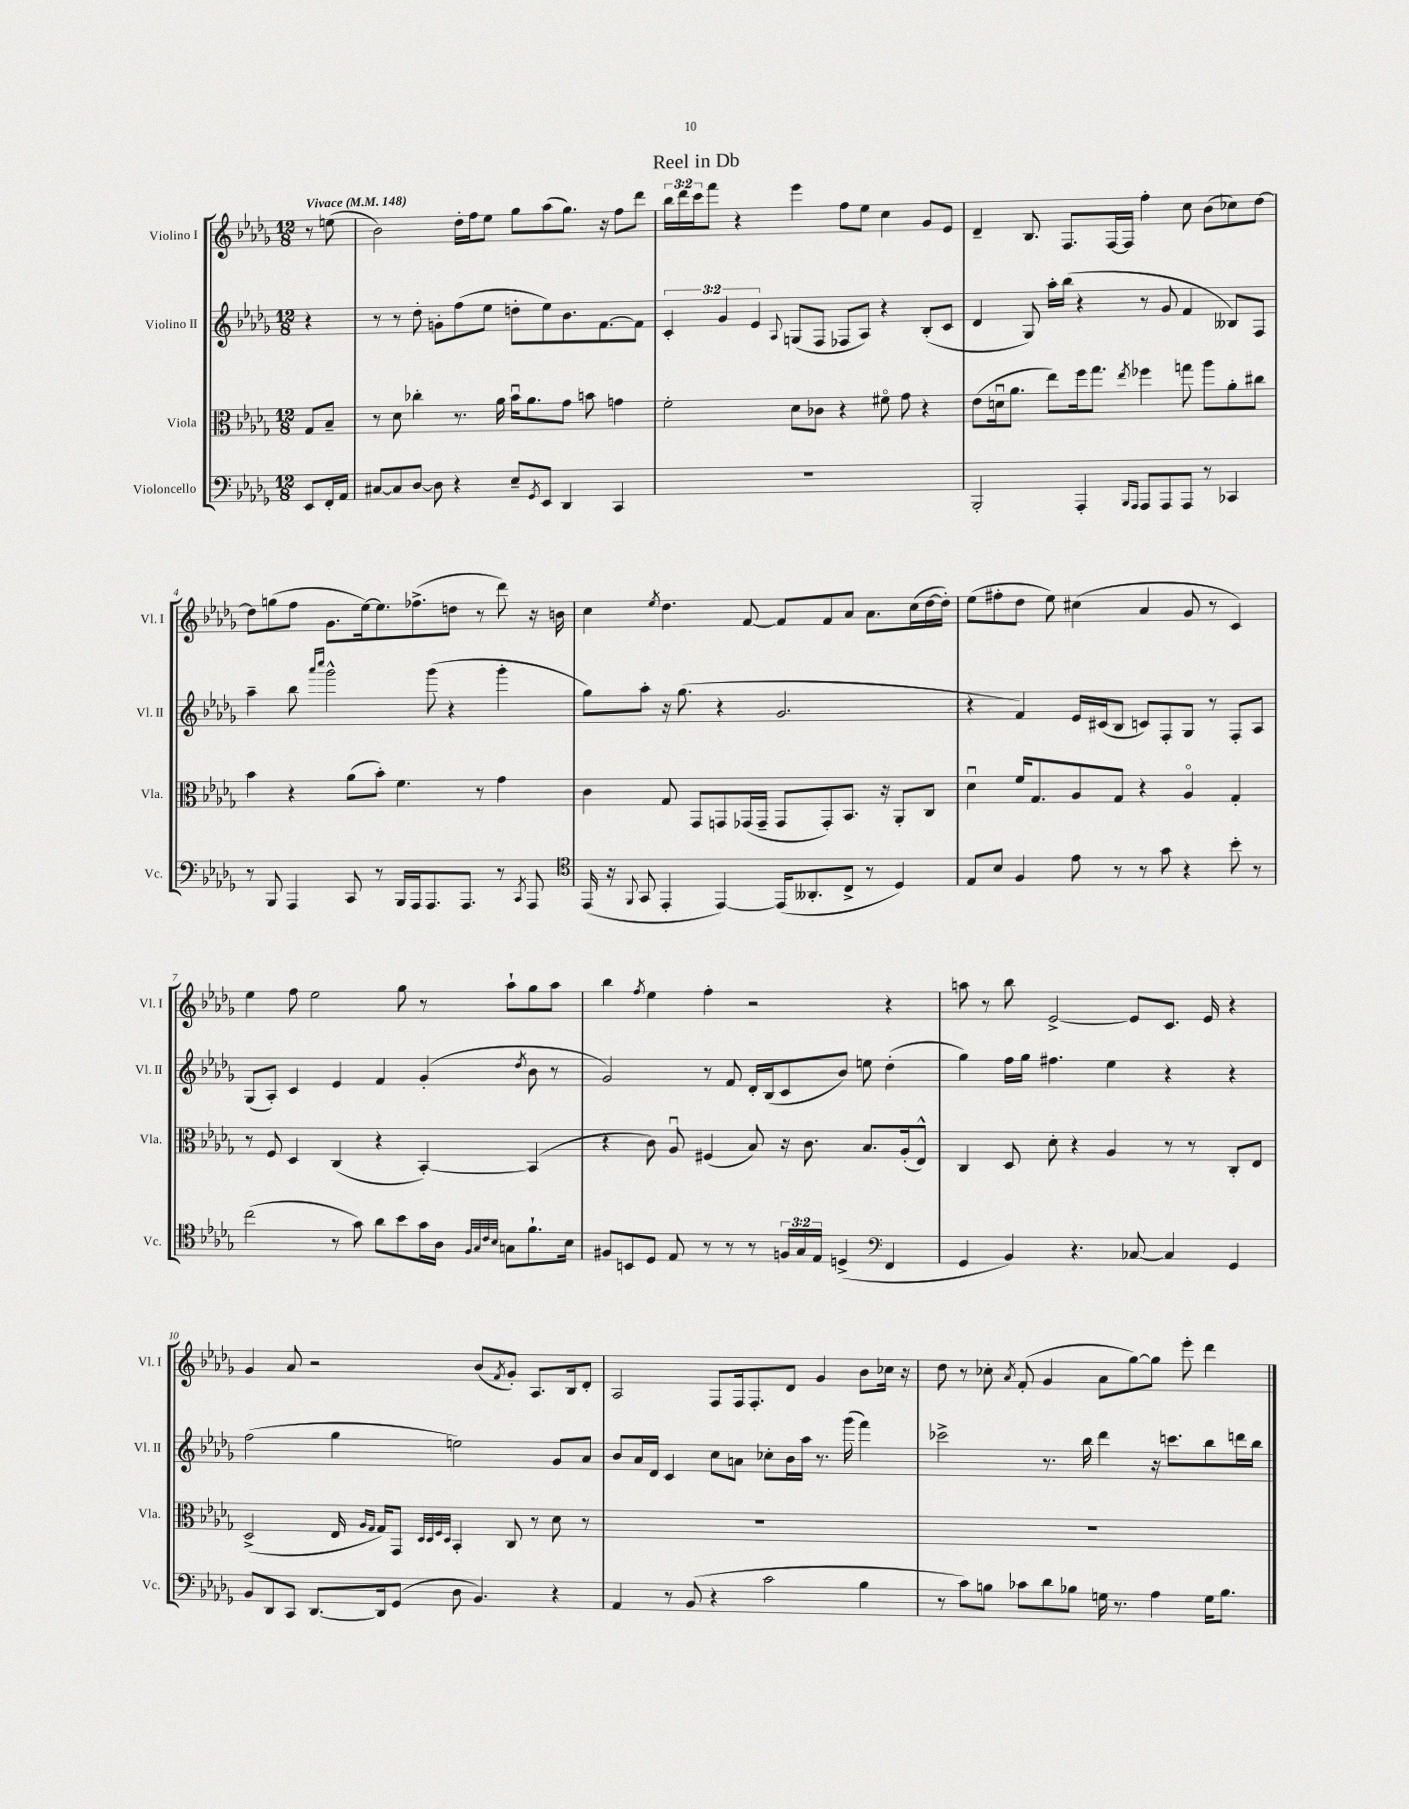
\header { title = "Reel in Db" }
<<
\new StaffGroup <<
\new Staff = "s0" \with { instrumentName = "Violino I" shortInstrumentName = "Vl. I" } {
    \clef treble \key des \major \numericTimeSignature \time 12/8 \override Staff.TupletNumber.text = #tuplet-number::calc-fraction-text \partial 4 \tempo "Vivace" 4 = 148
    r8 e''8( |
    bes'2) des''16-. f''16 ees''8 ges''8 aes''8( ges''8.) r16 f''8 des'''8 |
    \tuplet 3/2 { bes''16 des'''16 c'''16 } f'''8 r4 ees'''4 f''8 ees''8 c''4 ges'8 ees'8 |
    des'4-- bes8. f8. f16~ f16 f''4-. c''8 bes'8( ces''8) des''8~ |
    des''8 g''8( f''8 ges'8. ees''16~) ees''8. fes''8.->( d''8 r8 des'''8) r16 b'16 |
    c''4 \acciaccatura { ees''8 } des''4. f'8~ f'8 f'8 aes'8 aes'8. c''16( des''16~ des''16-.) |
    ees''8( fis''8-. des''8 ees''8) cis''4( aes'4 ges'8 r8 c'4) |
    ees''4 f''8 ees''2 ges''8 r8 aes''8-! ges''8 aes''8 |
    bes''4 \acciaccatura { f''8 } ees''4 f''4-. r2 r4 |
    a''8 r8 bes''8 ees'2~-> ees'8 c'8. ees'16 r4 |
    ges'4 aes'8 r2 bes'8( \acciaccatura { f'8 } ges'8-.) aes8. bes16 des'8-. |
    aes2 f8 f16 f8.-. des'8 ges'4 bes'8 ces''16 r16 |
    des''8 r8 ces''8-. \acciaccatura { aes'8 } f'8-.( ges'4 aes'8 ges''8~) ges''8 ees'''8-. des'''4 \bar "|." |
}
\new Staff = "s1" \with { instrumentName = "Violino II" shortInstrumentName = "Vl. II" } {
    \clef treble \key des \major \numericTimeSignature \time 12/8 \override Staff.TupletNumber.text = #tuplet-number::calc-fraction-text \partial 4
    r4 |
    r8 r8 des''8-. g'8-. f''8( ees''8 d''8-. ees''8) bes'8. f'8.~ f'8 |
    \tuplet 3/2 { c'4-. ges'4 ees'4 } \appoggiatura { aes8 } g8( f8 fes8 aes8) r4 bes8-.( c'8 |
    des'4 ges8) aes''16-. bes''16( r4 r8 ges'8 f'4 beses8) f8 |
    aes''4-- bes''8 \grace { aes'''16 c''''16 } ges'''2-^ ges'''8( r4 ges'''4-. |
    ges''8) aes''8-. r16 ges''8.( r4 ges'2. |
    r4 f'4) ees'16 cis'16( bes8 c'8) f8-. ges8 r8 f8-. aes8 |
    ges8( aes8-.) c'4 ees'4 f'4 ges'4-.( \acciaccatura { des''8 } bes'8 r8 |
    ges'2) r8 f'8 des'16-. bes16( c'8 bes'8) e''8 des''4-.( |
    ges''4) f''16 ges''16 fis''4. ees''4 r4 r4 |
    f''2( ges''4 e''2) ges'8 aes'8 |
    bes'8 aes'16 des'16 c'4 c''8 a'8 ces''8-. bes'16 aes''16 r8. ges'''16( f'''4) |
    ces'''2-> r8. bes''16 des'''4 r16 c'''8. bes''8 d'''16 bes''16 \bar "|." |
}
\new Staff = "s2" \with { instrumentName = "Viola" shortInstrumentName = "Vla." } {
    \clef alto \key des \major \numericTimeSignature \time 12/8 \partial 4
    ges8 bes8-- |
    r8 des'8 ces''4-. r8. aes'16 bes'16\downbow aes'8. ges'8 b'8 g'4 |
    f'2-. des'8 ces'8 r4 fis'8\flageolet ges'8 r4 |
    ees'8( d'16\downbow aes'8. ees''8) f''16 ges''8. \acciaccatura { ees''8 } fes''4 g''8 aes''8 aes'8-. cis''8 |
    bes'4 r4 aes'8( bes'8-.) f'4. r8 ges'4 |
    c'4 ges8 ges,8 g,8 ges,16( ges,16-- ges,8 ges,8-.) bes,8. r16 aes,8-. c8 |
    des'4\downbow f'16 ges8. aes8 ges8 r4 aes4\flageolet ges4-. |
    r8 f8 des4 c4( r4 bes,4~-.) bes,4( |
    r4 c'8) aes8\downbow fis4( bes8) r16 c'8. bes8. aes16-.( ees8-^) |
    c4 des8 des'8-. r4 aes4 r8 r8 c8-. ees8 |
    des2->( ees16 \grace { aes16 ges16 } ges16) ges,8 \grace { des32 des32 f32 des32 } bes,4-. c8 r8 des'8 r8 |
    R1. |
    R1. \bar "|." |
}
\new Staff = "s3" \with { instrumentName = "Violoncello" shortInstrumentName = "Vc." } {
    \clef bass \key des \major \numericTimeSignature \time 12/8 \override Staff.TupletNumber.text = #tuplet-number::calc-fraction-text \partial 4
    ees,8 f,16-. aes,16 |
    cis8~ cis8 des8~ des8 r4 ees8-- \acciaccatura { ges,8 } ees,8 des,4 c,4 |
    R1. |
    bes,,2-. aes,,4-. \grace { bes,,16 aes,,16 } aes,,8 aes,,8 aes,,8 r8 ces,4 |
    r8 bes,,8 aes,,4 c,8 r8 bes,,16 aes,,16 aes,,8. aes,,8. r8 \acciaccatura { c,8 } aes,,8 |
    \clef tenor ees,16( r16 \appoggiatura { f,8 } ges,8 ees,4-. ees,4~) ees,16( aeses,8.-. c8-> r8 des4) |
    ees8 bes8 f4 ees'8 r8 r8 ges'8 r4 bes'8-. r8 |
    c''2( r8 ges'8) aes'8 bes'8 ges'16 aes16 \grace { f32 ges32 c'32 bes32 } g8 f'8.-! bes16 |
    fis8 b,8 des8 ees8 r8 r8 r8 \tuplet 3/2 { f16 ges16 ees16 } d4->( \clef bass f,4 |
    ges,4 bes,4) r4. ces8~ ces4 ges,4 |
    bes,8 des,8 c,8 des,8.~ des,16 ges,8( des8 bes,4.) r4 |
    aes,4 r8 bes,8( r4 c'2 bes4 |
    r8 c'8) b8 ces'8 des'8 bes8 g16 r8. aes4 g16 bes8. \bar "|." |
}
>>
>>
